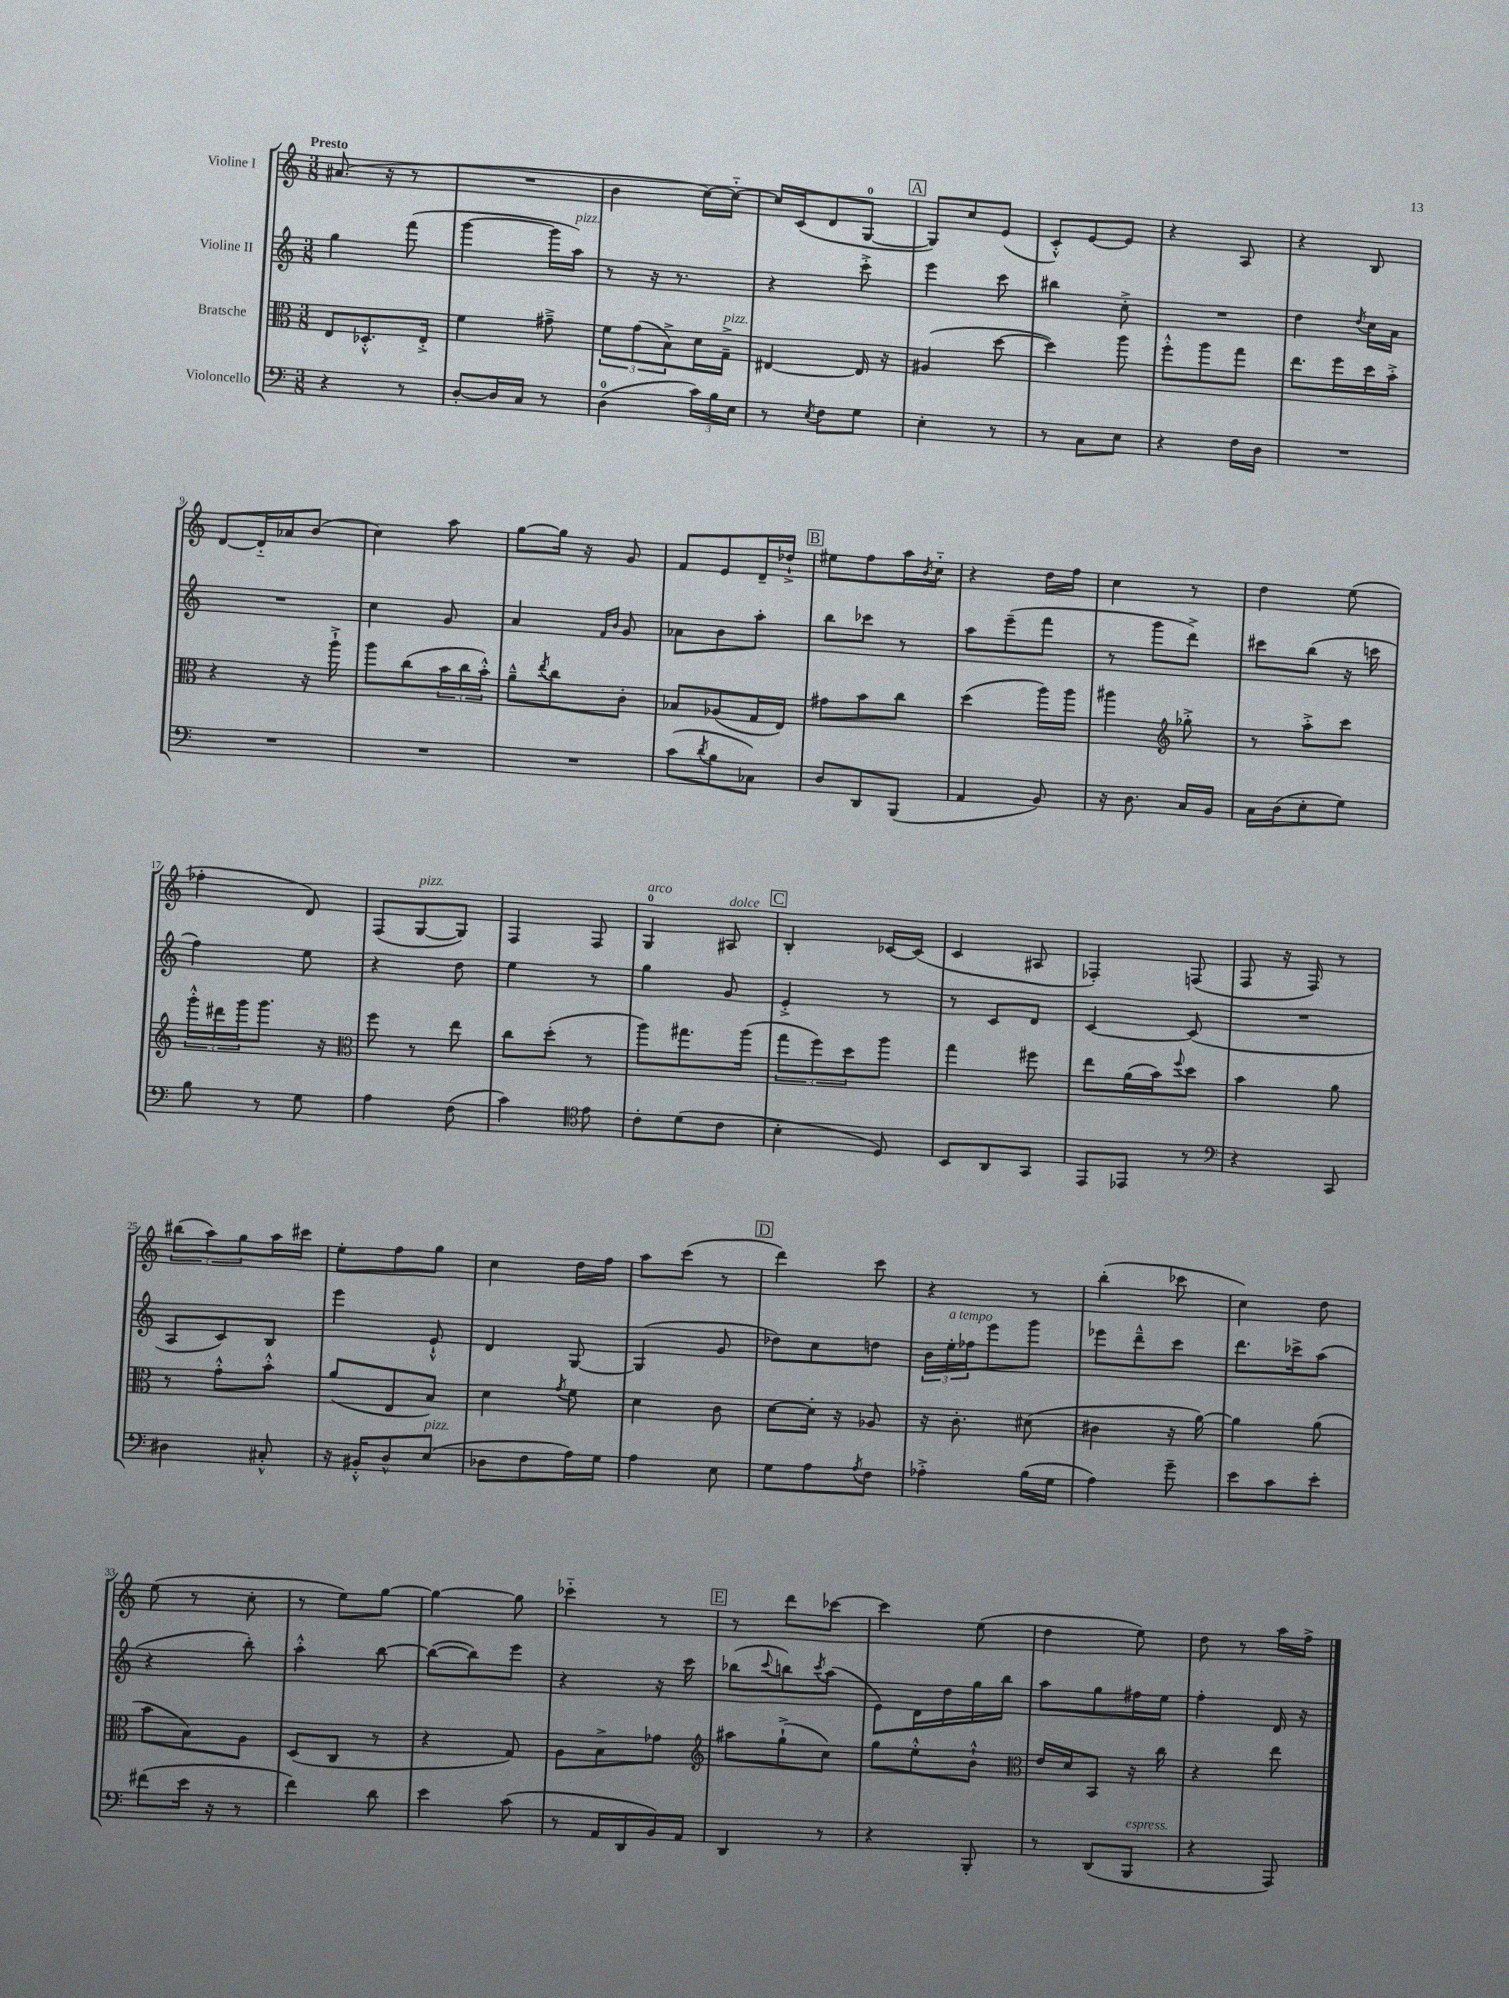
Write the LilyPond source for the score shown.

<<
\new StaffGroup <<
\new Staff = "s0" \with { instrumentName = "Violine I" } {
    \clef treble \key c \major \numericTimeSignature \time 3/8 \tempo "Presto"
    ais'8.( r16 r8 |
    R4. |
    b'4 c''16~) c''16~-_ |
    c''16 c'16( d'8 g8-0~ |
    \mark \markup { \box "A" } g8) c''8 e'8( |
    c'8-.-^) e'8~ e'8 |
    r4 a8 |
    r4 b8 |
    d'8~ d'16-_ aes'16 b'8( |
    c''4) a''8 |
    g''8~ g''16 r16 g'8 |
    f'8 e'8 d'16-- des''16-!-> |
    \mark \markup { \box "B" } eis''8 f''8 a''16 \acciaccatura { b'8 } c''16-_ |
    r4 d''16 f''16 |
    c''4 r8 |
    d''4 e''8( |
    fes''4-. d'8) |
    f8( g8~^\markup { \italic "pizz." } g8) |
    f4 f8 |
    g4-0^\markup { \italic "arco" } ais8^\markup { \italic "dolce" } |
    \mark \markup { \box "C" } b4-. ces'16~ ces'16( |
    c'4 ais8 |
    fes4-.) f8( |
    f8 r16 f16) r8 |
    \tuplet 3/2 { bis''8( a''8) g''8 } a''16 cis'''16 |
    e''8-. f''8 g''8 |
    c''4 d''16 f''16 |
    a''8 c'''8( r8 |
    \mark \markup { \box "D" } d'''4) c'''8 |
    r4 r8 |
    b''4-.( ces'''8 |
    c''4) d''8 |
    e''8( r8 c''8-. |
    r8 e''8) g''8~ |
    g''4~ g''8 |
    ces'''4-_ r8 |
    \mark \markup { \box "E" } r8 d'''8 ces'''8~ |
    ces'''4 e''8( |
    d''4 e''8) |
    d''8 r8 a''16 f''16-> \bar "|." |
}
\new Staff = "s1" \with { instrumentName = "Violine II" } {
    \clef treble \key c \major \numericTimeSignature \time 3/8
    g''4 f'''8( |
    g'''4~ g'''16 a''16^\markup { \italic "pizz." }) |
    r8 r16 r8. |
    r4 c'''8-.-> |
    \mark \markup { \box "A" } e'''4 c'''8 |
    bis''4 c''8-.-> |
    R4. |
    d''4 \acciaccatura { d''8 } c''16 a'16 |
    R4. |
    c''4 g'8 |
    a'4 \grace { f'16 b'16 } g'8 |
    aes'8 b'8 a''8-. |
    \mark \markup { \box "B" } b''8 ces'''8 r8 |
    a''8 e'''8--( f'''8 |
    r8 g'''8 d'''8->) |
    cis'''8 b''8( r16 c'''16 |
    f''4) e''8 |
    r4 d''8 |
    e''4 r8 |
    g''4 g'8 |
    \mark \markup { \box "C" } e'4-.-> r8 |
    r8 c'8 d'8 |
    c'4~ c'8( |
    R4. |
    a8 c'8) b8 |
    e'''4 e'8-!-^ |
    d'4 g8~ |
    g4( g'8 |
    \mark \markup { \box "D" } des''8) c''8 d''8 |
    \tuplet 3/2 { b'16 e''16-.^\markup { \italic "a tempo" } fes''16 } e'''8 g'''8 |
    ees'''8 d'''8---^ c'''8 |
    d'''8. ces'''16-> a''8( |
    r4 b''8-.) |
    a''4-.-^ b''8~ |
    b''8~( b''8) e'''8 |
    r4 r16 c'''16 |
    \mark \markup { \box "E" } bes''8( \appoggiatura { c'''8 } b''8) \acciaccatura { c'''8 } a''8( |
    e'8) d'16 d''16 g''16 b''16 |
    a''8 g''8 fis''16 e''16 |
    f''4-. d'16 r16 \bar "|." |
}
\new Staff = "s2" \with { instrumentName = "Bratsche" } {
    \clef alto \key c \major \numericTimeSignature \time 3/8
    e8 des8.-.-^ e16-.-> |
    f'4 gis'8---> |
    \tuplet 3/2 { f'8 g'8( b8->) } d'16 g16--->^\markup { \italic "pizz." } |
    eis4~ eis16 r16 |
    \mark \markup { \box "A" } ais4( d''8~ |
    d''4) a''8 |
    f''8-.-^ a''8 g''8 |
    e''8. f''16 d''16 b'16-.-> |
    r4 r16 a''16-!-> |
    a''8 c''8( \tuplet 3/2 { b'16 c''16 b'16-.-^) } |
    a'8---^ \acciaccatura { e''8 } c''8 c'8-. |
    bes8 aes8( g16 e16) |
    \mark \markup { \box "B" } gis'8 b'8 c''8 |
    d''4( a''16) a''16 |
    ais''4 \clef treble ges''8-.-> |
    r8 a''8-.-> c'''8 |
    \tuplet 3/2 { g'''16-.-^ dis'''16 g'''16 } g'''8. r16 |
    \clef alto f''8 r8 e''8 |
    c''8 d''8-.( r8 |
    a''8) gis''8. a''16( |
    \mark \markup { \box "C" } \tuplet 3/2 { g''8 f''8) d''8 } a''8 |
    g''4 fis''8 |
    e''8 a'16( b'16) \appoggiatura { f''8 } d''8 |
    b'4 a'8 |
    r8 g'8-.-^ b'8-.-^ |
    a'8( e8 b8) |
    d'4 \acciaccatura { g'8 } f'8 |
    d'4 c'8 |
    \mark \markup { \box "D" } d'8~ d'16-. r16 aes8 |
    r16 c'8.-. dis'8( |
    cis'4 r16 a'16~) |
    a'4 a'8( |
    b'8 b8) a8 |
    d8( c8 r8 |
    r4 g8) |
    a8 b8-> ges'8 |
    \mark \markup { \box "E" } \clef treble ais''8 g''8-!->( c''8) |
    g''8 e''8-.-^ b'8-!-^ |
    \clef alto e'16 d'16 b,8 r16 c''16 |
    r4 e''8 \bar "|." |
}
\new Staff = "s3" \with { instrumentName = "Violoncello" } {
    \clef bass \key c \major \numericTimeSignature \time 3/8
    r4 r8 |
    d8~-. d16 c16 r8 |
    d4-0( \tuplet 3/2 { c'16) b16 e16 } |
    r8 \acciaccatura { e8 } f8 g8 |
    \mark \markup { \box "A" } e4-. r8 |
    r8 c8 e8 |
    r4 f16 d16 |
    R4. |
    R4. |
    R4. |
    R4. |
    c'8( \acciaccatura { d'8 } b8 ces8) |
    \mark \markup { \box "B" } d8 d,8 b,,8( |
    a,4 b,8) |
    r16 d8. c16 b,16 |
    c16 d16( e8-. g8) |
    b8 r8 g8 |
    a4 f8( |
    c'4) \clef tenor e'8 |
    c'8-. d'8( c'8 |
    \mark \markup { \box "C" } b4-. d8) |
    b,8 a,8 g,8 |
    e,8 ees,8 r8 |
    \clef bass r4 c,8 |
    dis4 cis8-.-^ |
    r16 bis,16-.-^ d8-^ e8^\markup { \italic "pizz." }( |
    des8 f8 a16) g16 |
    a4 e8 |
    \mark \markup { \box "D" } g8 a8 \acciaccatura { a8 } f8 |
    aes4-.-> b16( g16 |
    a4) g'8-- |
    e'8 c'8 e'8-. |
    fis'8( e'16 r16 r8 |
    f'4) d'8 |
    e'4 c'8( |
    r8 a,16 d,16 b,16) a,16 |
    \mark \markup { \box "E" } d,4 r8 |
    r4 b,,8-. |
    r8 d,8( b,,8^\markup { \italic "espress." } |
    r4 a,,8) \bar "|." |
}
>>
>>
